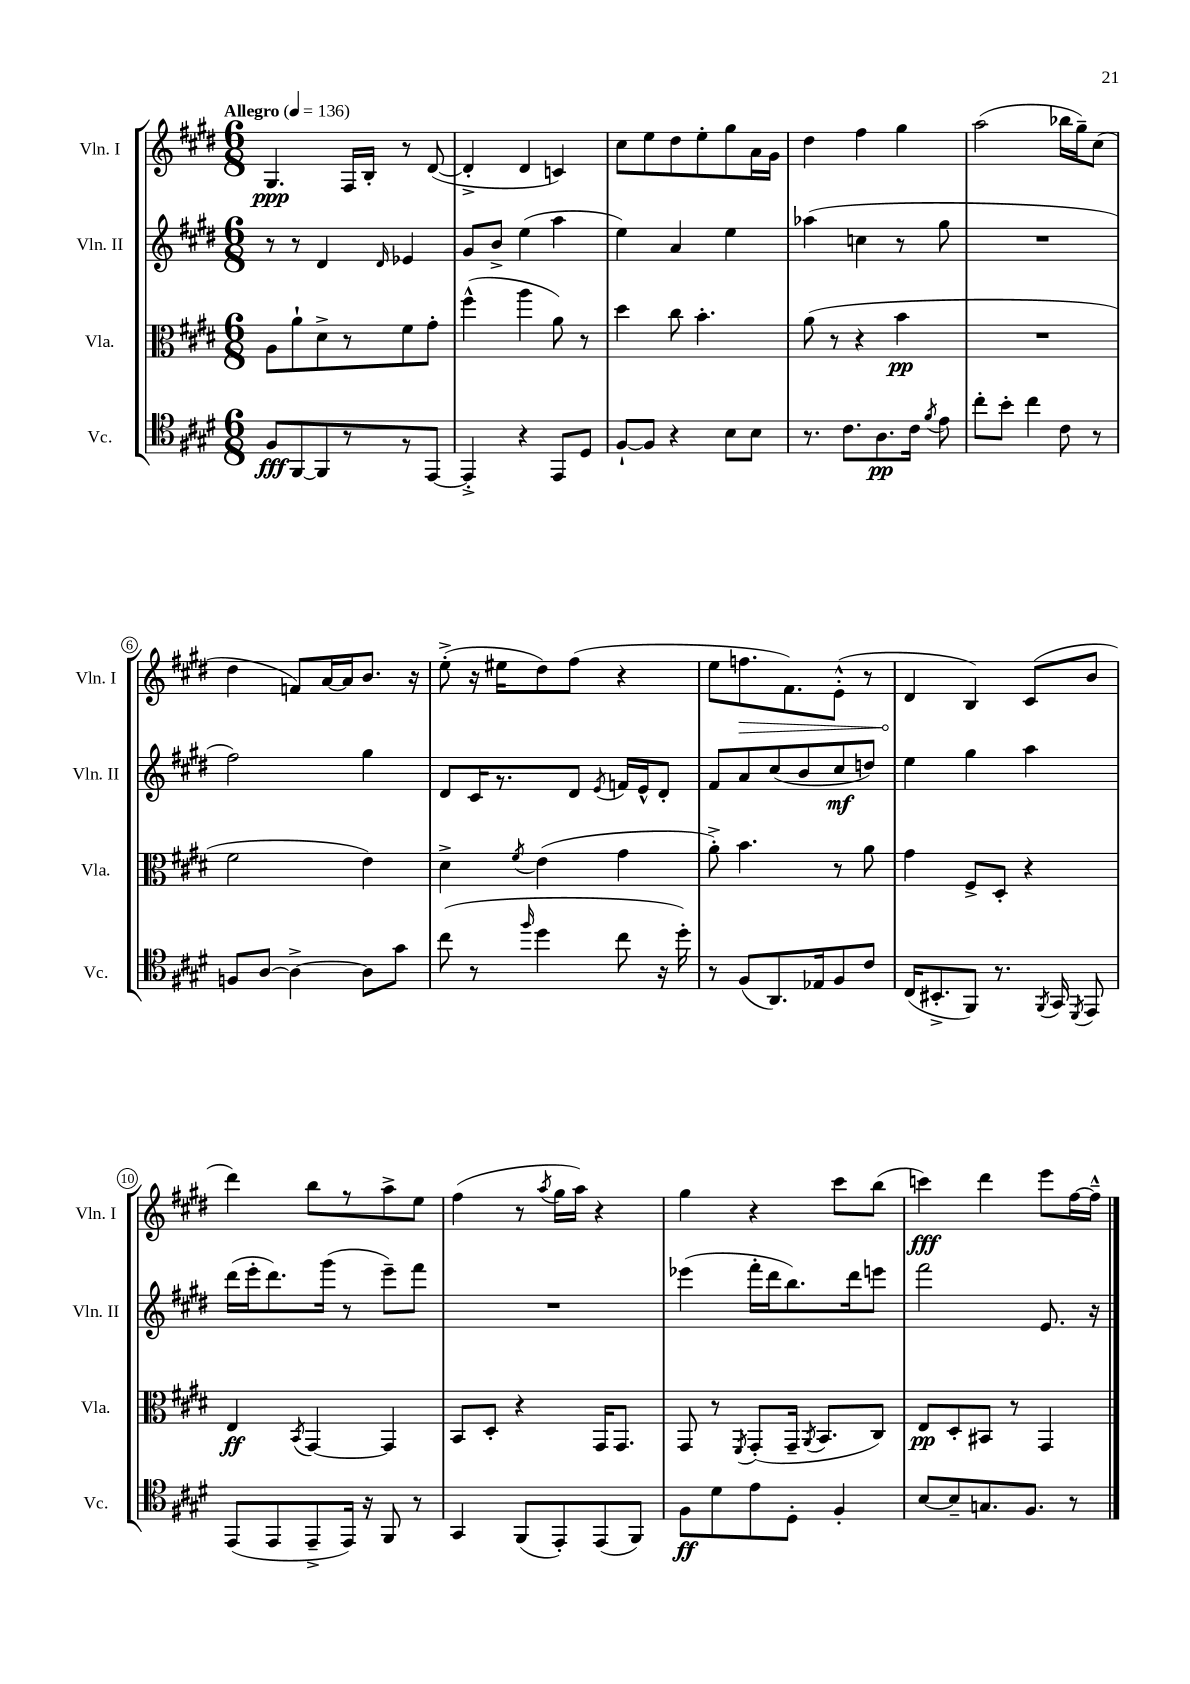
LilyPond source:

<<
\new StaffGroup <<
\new Staff = "s0" \with { instrumentName = "Vln. I" shortInstrumentName = "Vln. I" } {
    \clef treble \key e \major \numericTimeSignature \time 6/8 \tempo "Allegro" 4 = 136
    \autoBeamOff gis4.\ppp fis16[ b16]-. r8 dis'8~( |
    dis'4-.-> dis'4 c'4) |
    cis''8[ e''8 dis''8 e''8-. gis''8 a'16 gis'16] |
    dis''4 fis''4 gis''4 |
    a''2( bes''16[ gis''16--) cis''8]( |
    dis''4 f'8[) a'16~ a'16 b'8.] r16 |
    e''8-.->( r16 eis''16[ dis''8) fis''8]( r4 |
    e''8[ \once \override Hairpin.circled-tip = ##t f''8.\> fis'8.) e'8]-.-^( r8 |
    dis'4\! b4) cis'8[( b'8] |
    dis'''4) b''8[ r8 a''8-> e''8] |
    fis''4( r8 \acciaccatura { a''8 } gis''16[ a''16]) r4 |
    gis''4 r4 cis'''8[ b''8]( |
    c'''4\fff) dis'''4 e'''8[ fis''16~ fis''16]---^ \bar "|." |
}
\new Staff = "s1" \with { instrumentName = "Vln. II" shortInstrumentName = "Vln. II" } {
    \clef treble \key e \major \numericTimeSignature \time 6/8
    \autoBeamOff r8 r8 dis'4 \grace { dis'16 } ees'4 |
    gis'8[ b'8]-> e''4( a''4 |
    e''4) a'4 e''4 |
    aes''4( c''4 r8 gis''8 |
    R2. |
    fis''2) gis''4 |
    dis'8[ cis'16 r8. dis'8] \acciaccatura { e'8 } f'16[ e'16-^ dis'8]-. |
    fis'8[ a'8 cis''8( b'8 cis''8\mf d''8]) |
    e''4 gis''4 a''4 |
    dis'''16[( e'''16-. dis'''8.) gis'''16]( r8 e'''8[--) fis'''8] |
    R2. |
    ees'''4( fis'''16[-. dis'''16 b''8.) dis'''16 e'''8] |
    fis'''2 e'8. r16 \bar "|." |
}
\new Staff = "s2" \with { instrumentName = "Vla." shortInstrumentName = "Vla." } {
    \clef alto \key e \major \numericTimeSignature \time 6/8
    \autoBeamOff a8[ a'8-! dis'8-> r8 fis'8 gis'8]-. |
    fis''4-^( a''4 a'8) r8 |
    dis''4 cis''8 b'4.-. |
    a'8( r8 r4 b'4\pp |
    R2. |
    fis'2 e'4) |
    dis'4-> \acciaccatura { fis'8 } e'4( gis'4 |
    a'8-.->) b'4. r8 a'8 |
    gis'4 fis8[-> dis8]-. r4 |
    e4\ff \acciaccatura { b,8 } gis,4~ gis,4 |
    b,8[ dis8]-. r4 gis,16[ gis,8.] |
    gis,8 r8 \acciaccatura { fis,8 } gis,8[-.( gis,16]-- \acciaccatura { a,8 } b,8.[ cis8]) |
    e8[\pp dis8-. bis,8] r8 gis,4 \bar "|." |
}
\new Staff = "s3" \with { instrumentName = "Vc." shortInstrumentName = "Vc." } {
    \clef tenor \key e \major \numericTimeSignature \time 6/8
    \autoBeamOff fis8[\fff fis,8~ fis,8 r8 r8 e,8]~ |
    e,4-.-> r4 e,8[ dis8] |
    fis8[~-! fis8] r4 b8[ b8] |
    r8. cis'8.[ a8.\pp cis'16] \acciaccatura { fis'8 } e'8 |
    cis''8[-. b'8]-. cis''4 cis'8 r8 |
    f8[ a8]~ a4~-> a8[ gis'8] |
    cis''8( r8 \grace { fis''16 } dis''4 cis''8 r16 dis''16-.) |
    r8 fis8[( a,8.) ees16 fis8 cis'8] |
    cis16[( bis,8.-.-> fis,8]) r8. \acciaccatura { fis,8 } gis,16 \acciaccatura { dis,8 } e,8 |
    e,8[( e,8 e,8---> e,16]) r16 fis,8 r8 |
    gis,4 fis,8[( e,8-.) e,8( fis,8]) |
    fis8[\ff dis'8 e'8 dis8]-. fis4-. |
    b8[~ b8-- g8. fis8.] r8 \bar "|." |
}
>>
>>
\layout { \context { \Score \override BarNumber.stencil = #(make-stencil-circler 0.1 0.3 ly:text-interface::print) } }
